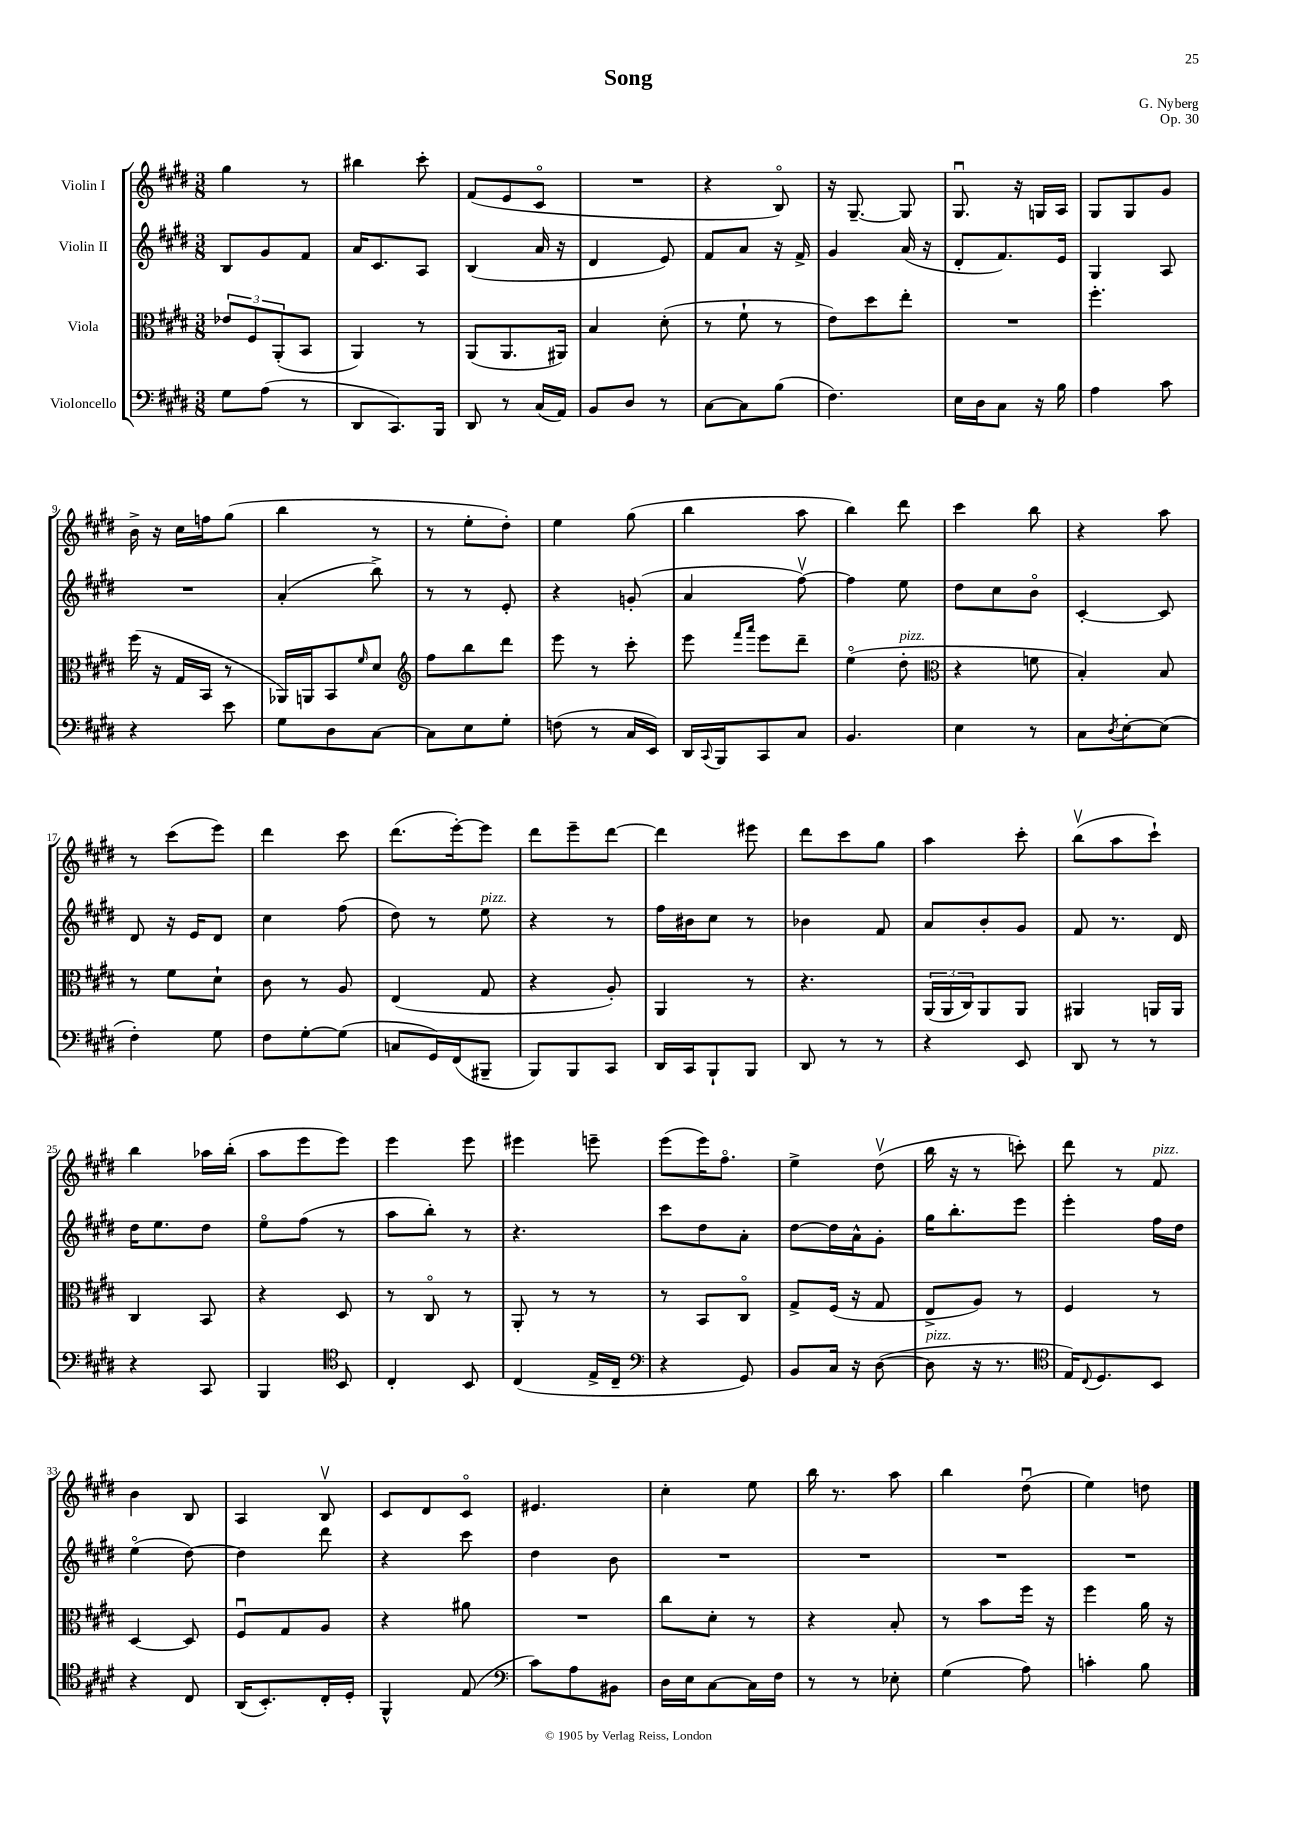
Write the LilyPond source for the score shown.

\header { title = "Song" composer = "G. Nyberg" opus = "Op. 30" }
<<
\new StaffGroup <<
\new Staff = "s0" \with { instrumentName = "Violin I" } {
    \clef treble \key e \major \numericTimeSignature \time 3/8
    gis''4 r8 |
    bis''4 cis'''8-. |
    fis'8( e'8 cis'8\flageolet |
    R4. |
    r4 b8\flageolet) |
    r16 gis8.~-- gis8 |
    gis8.\downbow r16 g16 a16 |
    gis8 gis8 gis'8 |
    b'16-> r16 cis''16 f''16 gis''8( |
    b''4 r8 |
    r8 e''8-. dis''8-.) |
    e''4 gis''8( |
    b''4 a''8 |
    b''4) dis'''8 |
    cis'''4 b''8 |
    r4 a''8 |
    r8 cis'''8( e'''8) |
    dis'''4 cis'''8 |
    dis'''8.( e'''16~-.) e'''8 |
    dis'''8 e'''8-- dis'''8~ |
    dis'''4 eis'''8 |
    dis'''8 cis'''8 gis''8 |
    a''4 cis'''8-. |
    b''8\upbow( a''8 cis'''8-!) |
    b''4 aes''16 b''16-.( |
    a''8 e'''8 e'''8) |
    e'''4 e'''8 |
    eis'''4 e'''8-- |
    e'''8( e'''16) fis''8.\flageolet |
    e''4-> dis''8\upbow( |
    b''16 r16 r8 c'''8-.) |
    dis'''8 r8 fis'8^\markup { \italic "pizz." } |
    b'4 b8 |
    a4 b8\upbow |
    cis'8 dis'8 cis'8\flageolet |
    eis'4. |
    cis''4-. e''8 |
    b''16 r8. a''8 |
    b''4 dis''8\downbow( |
    e''4) d''8 \bar "|." |
}
\new Staff = "s1" \with { instrumentName = "Violin II" } {
    \clef treble \key e \major \numericTimeSignature \time 3/8
    b8 gis'8 fis'8 |
    a'16 cis'8. a8 |
    b4( a'16 r16 |
    dis'4 e'8) |
    fis'8 a'8 r16 fis'16-> |
    gis'4 a'16( r16 |
    dis'8-. fis'8.) e'16 |
    gis4 a8 |
    R4. |
    a'4-.( b''8->) |
    r8 r8 e'8-. |
    r4 g'8-.( |
    a'4 fis''8~\upbow) |
    fis''4 e''8 |
    dis''8 cis''8 b'8\flageolet |
    cis'4~-. cis'8 |
    dis'8 r16 e'16 dis'8 |
    cis''4 fis''8( |
    dis''8) r8 e''8^\markup { \italic "pizz." } |
    r4 r8 |
    fis''16 bis'16 cis''8 r8 |
    bes'4 fis'8 |
    a'8 b'8-. gis'8 |
    fis'8 r8. dis'16 |
    dis''16 e''8. dis''8 |
    e''8\flageolet fis''8( r8 |
    a''8 b''8-.) r8 |
    r4. |
    cis'''8 dis''8 a'8-. |
    dis''8~ dis''16 a'16-^ gis'8-. |
    gis''16 b''8.-. e'''8 |
    e'''4-. fis''16 dis''16 |
    e''4\flageolet( dis''8~) |
    dis''4 dis'''8 |
    r4 cis'''8 |
    dis''4 b'8 |
    R4. |
    R4. |
    R4. |
    R4. \bar "|." |
}
\new Staff = "s2" \with { instrumentName = "Viola" } {
    \clef alto \key e \major \numericTimeSignature \time 3/8
    \tuplet 3/2 { ees'8 fis8 a,8-.( } b,8 |
    a,4) r8 |
    a,8( a,8. ais,16) |
    b4 dis'8-.( |
    r8 fis'8-! r8 |
    e'8) dis''8 e''8-. |
    R4. |
    fis''4.-. |
    fis''16( r16 gis16 b,16 r8 |
    aes,16) a,16 b,8 \grace { fis'16 } dis'8 |
    \clef treble fis''8 b''8 dis'''8 |
    e'''8 r8 cis'''8-. |
    e'''8 \grace { fis'''16 a'''16 } e'''8 dis'''8-- |
    e''4\flageolet( dis''8-.^\markup { \italic "pizz." } |
    \clef alto r4 f'8 |
    b4-.) b8 |
    r8 fis'8 dis'8-! |
    cis'8 r8 a8 |
    e4( gis8 |
    r4 a8-.) |
    a,4 r8 |
    r4. |
    \tuplet 3/2 { a,16( a,16 cis16) } a,8 a,8 |
    ais,4 a,16 a,16 |
    cis4 b,8 |
    r4 dis8 |
    r8 cis8\flageolet r8 |
    a,8-. r8 r8 |
    r8 b,8 cis8\flageolet |
    gis8-> fis16( r16 gis8 |
    e8-> a8) r8 |
    fis4 r8 |
    dis4~ dis8 |
    fis8\downbow gis8 a8 |
    r4 ais'8 |
    R4. |
    cis''8 dis'8-. r8 |
    r4 b8-. |
    r8 b'8 fis''16 r16 |
    fis''4 a'16 r16 \bar "|." |
}
\new Staff = "s3" \with { instrumentName = "Violoncello" } {
    \clef bass \key e \major \numericTimeSignature \time 3/8
    gis8 a8( r8 |
    dis,8 cis,8.) b,,16 |
    dis,8 r8 cis16( a,16) |
    b,8 dis8 r8 |
    cis8~ cis8 b8( |
    fis4.) |
    e16 dis16 cis8 r16 b16 |
    a4 cis'8 |
    r4 e'8 |
    gis8 dis8 cis8~ |
    cis8 e8 gis8-. |
    f8( r8 cis16 e,16) |
    dis,16 \appoggiatura { cis,8 } b,,16 cis,8 cis8 |
    b,4. |
    e4 r8 |
    cis8 \acciaccatura { dis8 } e8~-. e8( |
    fis4-.) gis8 |
    fis8 gis8~-. gis8( |
    c8 gis,16) fis,16( bis,,8-- |
    b,,8) b,,8 cis,8 |
    dis,16 cis,16 b,,8-! b,,8 |
    dis,8 r8 r8 |
    r4 e,8 |
    dis,8 r8 r8 |
    r4 cis,8 |
    b,,4 \clef tenor b,8 |
    cis4-. b,8 |
    cis4( e16-> cis16-- |
    \clef bass r4 gis,8) |
    b,8 cis16 r16 dis8~( |
    dis8^\markup { \italic "pizz." } r16 r8. |
    \clef tenor e16) \appoggiatura { cis8 } dis8. b,8 |
    r4 cis8 |
    a,16( b,8.-.) cis16-. dis16-. |
    fis,4-^ e8( |
    \clef bass cis'8) a8 bis,8 |
    dis16 e16 cis8~ cis16 fis16 |
    r8 r8 ees8-. |
    gis4( a8) |
    c'4-. b8 \bar "|." |
}
>>
>>
